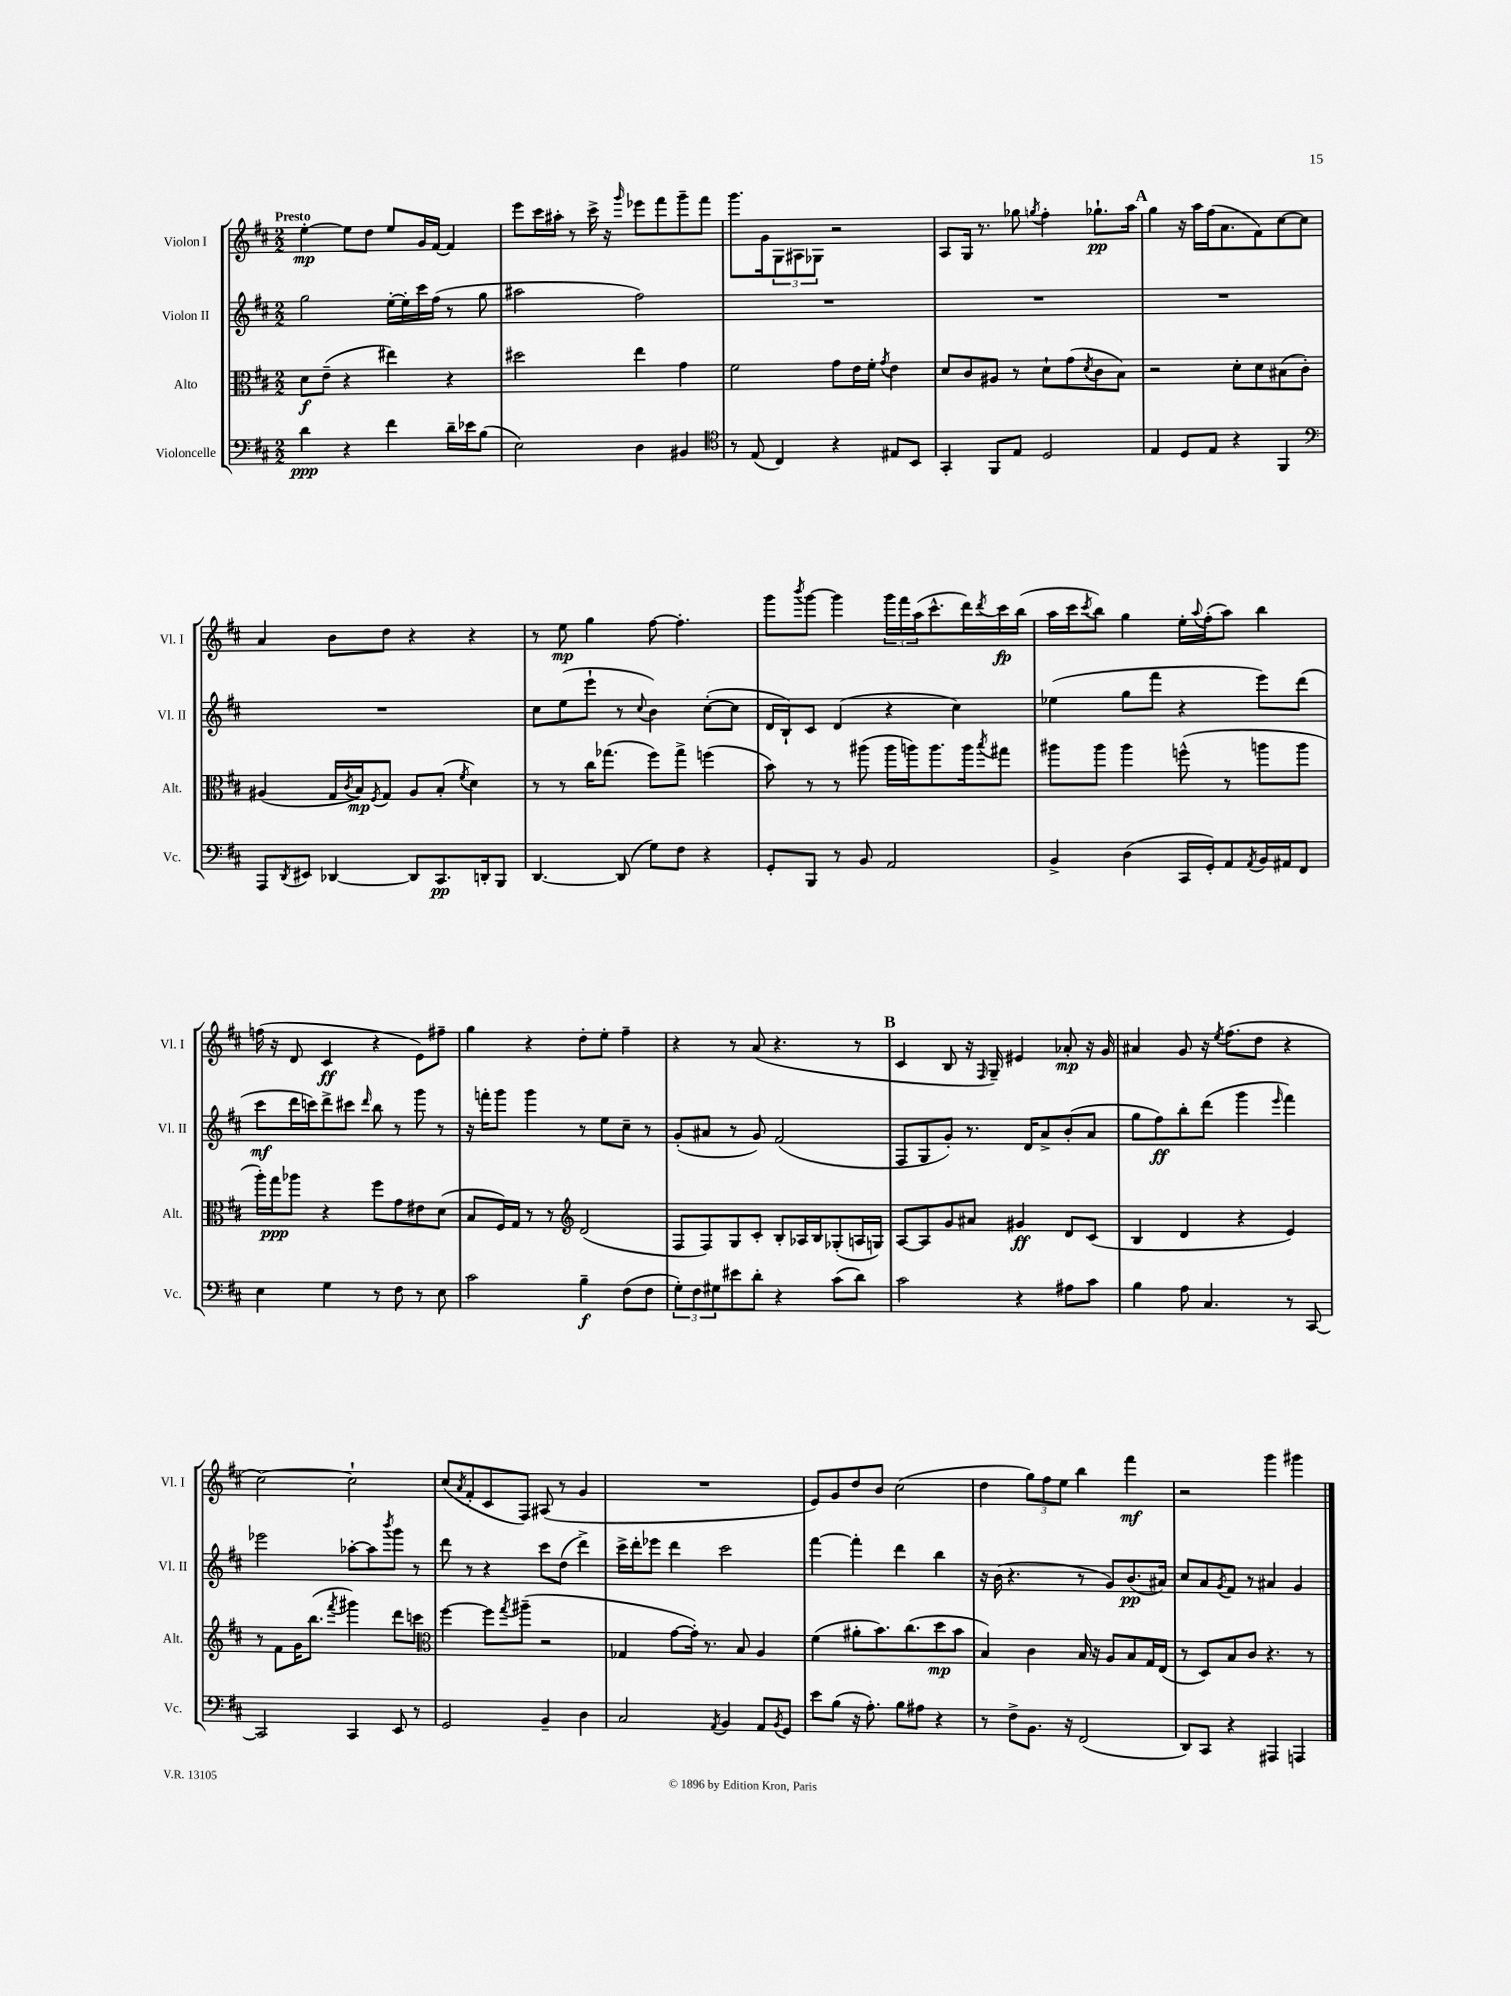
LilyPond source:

<<
\new StaffGroup <<
\new Staff = "s0" \with { instrumentName = "Violon I" shortInstrumentName = "Vl. I" } {
    \clef treble \key d \major \numericTimeSignature \time 2/2 \tempo "Presto"
    e''4~-.\mp e''8 d''8 e''8 g'16 fis'16~ fis'4 |
    e'''8 cis'''16 ais''16-. r8 cis'''16-> r16 \grace { g'''16 } ees'''8 fis'''8 g'''8-- fis'''8 |
    g'''8. g'16 \tuplet 3/2 { g8 ais8 ges8 } r2 |
    a8 g16 r8. ges''8 \acciaccatura { g''8 } fis''4-. ges''8.-!\pp a''16 |
    \mark \markup { \bold "A" } g''4 r16 a''16 fis''16( a'8. fis'8) cis''8~ cis''8 |
    a'4 b'8 d''8 r4 r4 |
    r8 e''8\mp g''4 fis''8~ fis''4.-. |
    g'''8 \acciaccatura { b'''8 } g'''8~ g'''4 \tuplet 3/2 { g'''16 fis'''16 a''16( } cis'''8.-^ d'''16) \acciaccatura { d'''8 } cis'''16\fp b''16( |
    a''16 cis'''16 \acciaccatura { cis'''8 } b''8) g''4 e''16-. \appoggiatura { a''8 } fis''16-.( a''8) b''4 |
    f''16( r16 d'8 cis'4\ff r4 e'8) fis''8-- |
    g''4 r4 d''8-. e''8-. fis''4-- |
    r4 r8 a'8( r4. r8 |
    \mark \markup { \bold "B" } cis'4 b8 r16 \grace { fis16 } g16--) eis'4 aes'8-.\mp r16 g'16 |
    ais'4 g'8 r16 \acciaccatura { e''8 } fis''8.( d''8 r4 |
    cis''2~) cis''2-! |
    cis''8( \acciaccatura { a'8 } fis'8-. cis'8 fis8) ais8( r8 g'4 |
    R1 |
    e'8) g'8 d''8 b'8 cis''2( |
    d''4 \tuplet 3/2 { g''8) fis''8 e''8 } b''4 fis'''4\mf |
    r2 g'''4 gis'''4 \bar "|." |
}
\new Staff = "s1" \with { instrumentName = "Violon II" shortInstrumentName = "Vl. II" } {
    \clef treble \key d \major \numericTimeSignature \time 2/2
    g''2 e''16~-. e''16-. cis'''16 fis''16( r8 g''8 |
    ais''2 fis''2) |
    R1 |
    R1 |
    \mark \markup { \bold "A" } R1 |
    R1 |
    cis''8 e''8( e'''8-! r8 \appoggiatura { cis''8 } b'4) cis''8~-.( cis''8 |
    d'16 b16-!) cis'8 d'4( r4 cis''4) |
    ees''4( g''8 fis'''8 r4 e'''8) d'''8( |
    cis'''8\mf d'''16 c'''16) d'''8-> cis'''8 \grace { d'''16 } b''8 r8 g'''8 r8 |
    r16 f'''16-. g'''8 g'''4 r8 e''8 cis''8-- r8 |
    g'8-.( ais'8 r8 g'8) fis'2( |
    \mark \markup { \bold "B" } fis8 g8 g'8-.) r8. d'16 a'8-> b'8-.( a'8 |
    g''8 fis''8\ff) b''8-. d'''8( g'''4 \grace { e'''16 } fis'''4) |
    ees'''2 aes''8~-. aes''8 \acciaccatura { b'''8 } g'''8 r8 |
    d'''8 r8 r4 cis'''8 d''8( d'''4->) |
    cis'''16-> d'''16-. ees'''8 d'''4 cis'''2 |
    fis'''4~ fis'''4-. d'''4 b''4 |
    r16 b'16( r4. r8 g'8) b'8.\pp( ais'16) |
    cis''8 a'8 \acciaccatura { g'8 } fis'8 r8 ais'4 g'4 \bar "|." |
}
\new Staff = "s2" \with { instrumentName = "Alto" shortInstrumentName = "Alt." } {
    \clef alto \key d \major \numericTimeSignature \time 2/2
    d'8\f e'8--( r4 eis''4) r4 |
    dis''2 e''4 g'4 |
    fis'2 g'8 e'16 fis'16-. \acciaccatura { g'8 } e'4 |
    d'8 cis'8 ais8 r8 d'8-! g'8( \acciaccatura { d'8 } cis'8 b8) |
    \mark \markup { \bold "A" } r2 d'8-. d'8 bis8( cis'8-.) |
    ais4( g16 \acciaccatura { cis'8 } b16\mp) \acciaccatura { fis8 } g8 ais8 b8-.( \acciaccatura { fis'8 } d'4) |
    r8 r8 cis''16 ges''8.( fis''8) ges''8-> f''4( |
    b'8) r8 r8 ais''8( ais''16 a''16) a''8. a''16 \acciaccatura { b''8 } gis''8 |
    ais''8 ais''8 ais''4 f''8-^( r8 a''8 a''8 |
    a''16-.) g''16\ppp aes''8 r4 fis''8 g'8 eis'8 d'8( |
    b8 fis16) g16 r8 r8 \clef treble d'2( |
    fis8 fis8) g8 cis'8-. b8-. aes16 b16 ges8-.( a16 g16) |
    \mark \markup { \bold "B" } a8~ a8 g'8 ais'8 gis'4\ff d'8 cis'8( |
    b4 d'4 r4 e'4) |
    r8 fis'8 g'16 b''8.( \acciaccatura { fis'''8 } gis'''4) d'''8 c'''8 |
    \clef alto fis''4~ fis''8 \acciaccatura { g''8 } ais''8--( r2 |
    ges4 g'8~ g'16-.) r8. b8 a4 |
    fis'4( ais'8-. b'8.) cis''8.( d''8\mp b'8 |
    b4) cis'4 b16 r16 a8 b8 g16 e16( |
    r8 d8) b8 cis'8 r4. r8 \bar "|." |
}
\new Staff = "s3" \with { instrumentName = "Violoncelle" shortInstrumentName = "Vc." } {
    \clef bass \key d \major \numericTimeSignature \time 2/2
    d'4\ppp r4 fis'4 d'16-- ees'16 b8( |
    e2) d4 bis,4 |
    \clef tenor r8 e8( cis4) r4 eis8 b,8 |
    g,4-. fis,8 e8 d2 |
    \mark \markup { \bold "A" } e4 d8 e8 r4 fis,4 |
    \clef bass a,,8 \acciaccatura { d,8 } eis,8 des,4~ des,8 cis,8.\pp d,16-. b,,8 |
    d,4.~ d,8( g8) fis8 r4 |
    g,8-. b,,8 r8 b,8 a,2 |
    b,4-> d4( cis,16 g,16-.) a,8 \acciaccatura { a,8 } b,16 ais,16 fis,8 |
    e4 g4 r8 fis8 r8 e8 |
    cis'2 b4--\f fis8( fis8 |
    \tuplet 3/2 { g8-.) fis8 gis8 } eis'8 d'8-. r4 cis'8( d'8) |
    \mark \markup { \bold "B" } cis'2 r4 ais8 cis'8 |
    b4 a8 cis4. r8 cis,8~ |
    cis,2 cis,4 e,8 r8 |
    g,2 b,4-- d4 |
    cis2 \acciaccatura { a,8 } b,4 a,8 \acciaccatura { b,8 } g,8 |
    e'8 b8( r16 a8.-.) b8 ais8 r4 |
    r8 fis8-> b,8. r16 fis,2( |
    d,8) cis,8 r4 ais,,4 a,,4 \bar "|." |
}
>>
>>
\layout { \context { \Score \remove "Bar_number_engraver" } }
